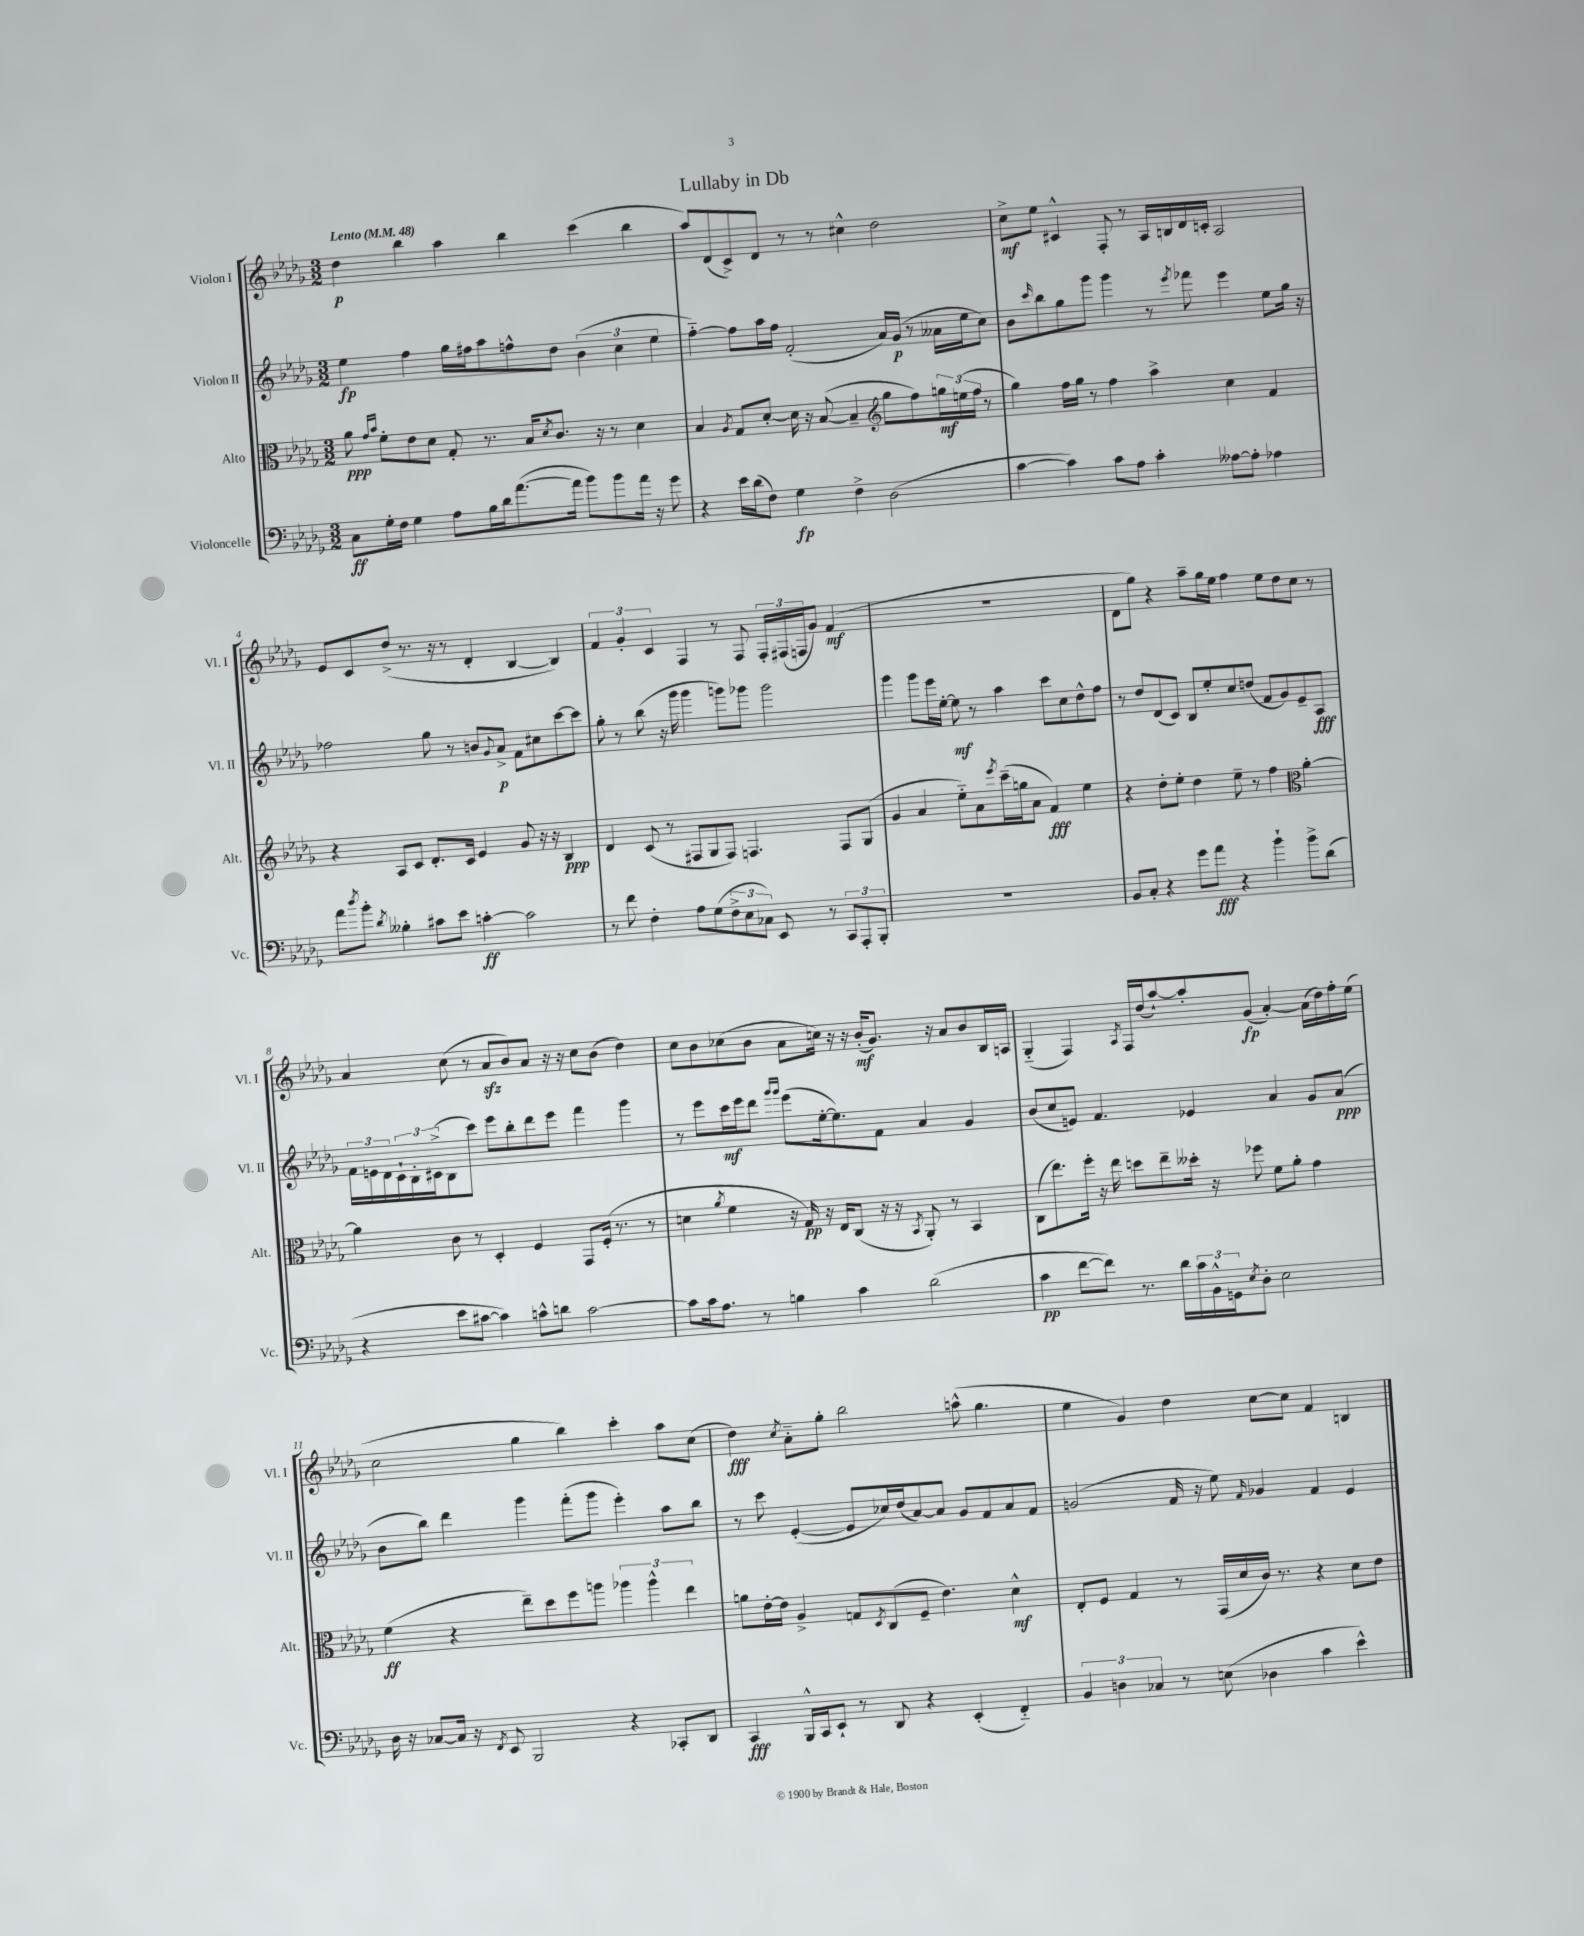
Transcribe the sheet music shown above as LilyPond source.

\header { title = "Lullaby in Db" }
<<
\new StaffGroup <<
\new Staff = "s0" \with { instrumentName = "Violon I" shortInstrumentName = "Vl. I" } {
    \clef treble \key des \major \numericTimeSignature \time 3/2 \tempo "Lento" 4 = 48
    des''4\p bes''4 aes''4 bes''4 c'''4( bes''4 |
    aes''8) des'8( c'8->) des'8 r8 r8 cis''4-^ des''2 |
    c''8->\mf ees''8 cis'4-^ f8-. r8 aes16 b16 des'16 c'16-. aes2 |
    ees'8 c'8 des''8->( r8. r16 r8 des'4-. bes4~ bes4) |
    \tuplet 3/2 { f'4 ges'4-. c'4 } f4 r8 f8 \tuplet 3/2 { f16-. fis16( f16 } ges'8) f'4\mf( |
    R1. |
    des'8 ges''8) r4 aes''8-- ges''16 ees''16 f''4 ees''8 des''8 c''8 r8 |
    aes'4 c''8( r8 aes'8\sfz bes'8) aes'8 r16 r16 c''8 bes'8( des''4) |
    c''8 bes'8 ces''8( bes'8 aes'8 c''16) r16 r16 bes'16-.\mf( ges'8.) r16 aes'8 bes'8 bes16 a16 |
    ges4-_( f4) \acciaccatura { aes8 } f16 des''16( aes''8~-!) aes''8-. ges'8\fp( aes'4~-.) aes'16( des''16) f''16-. ees''16( |
    c''2 ges''4 bes''4) c'''4-. aes''8 c''8( |
    des''4\fff) \acciaccatura { c''8 } aes'8-_ ges''8-. bes''2 a''8-^( ges''4. |
    ees''4 ges'4) des''4 c''8~ c''8 f'4 b4 \bar "|." |
}
\new Staff = "s1" \with { instrumentName = "Violon II" shortInstrumentName = "Vl. II" } {
    \clef treble \key des \major \numericTimeSignature \time 3/2
    ees''4\fp f''4 ges''16 fis''16 aes''8 f''8-^ des''8 \tuplet 3/2 { bes'4( c''4 ees''4 } |
    f''4~-_) f''8 aes''16 f''16 f'2-.( aes'16) ges'16\p( r8 aeses'16 ees''16 c''8) |
    bes'8 \grace { c'''16 } bes''8 ges''8 ges'''8 ges'''4 r8 \acciaccatura { ees'''8 } fes'''8 ees'''4 ees''8 ges''16 r16 |
    fes''2 ges''8 r8 b'8 \appoggiatura { ges'8 } aes'8->\p f'8 cis''8 c'''8~ c'''8 |
    ges''8-. r8 bes''8( r16 ges'''16 ges'''4 g'''8) ges'''8 ges'''2 |
    ges'''4 ges'''8 ees'''16 ees''16~-. ees''8\mf r8 aes''4 c'''8 c''8 des''8-^ f''8 |
    r8 des''8 des'8( c'8) bes8 ees''8-. c''8 d''8( f'8 ges'8) ees'8-- aes8\fff |
    \tuplet 3/2 { f'16 e'16 des'16 } \tuplet 3/2 { c'16-! bes16-. cis'16->( } bes8 c'''8) ees'''8 bes''8-. des'''8 ees'''8 f'''4 ges'''4 |
    r8 ees'''8 c'''16\mf ees'''16 des'''8 \grace { ges'''16 ges'''16 } ees'''8( ees''16~-. ees''8.) f'8 aes'4 ges'4 |
    bes'8( c''8 e'8) f'4. ees'4 aes'4 ges'8 aes'8\ppp( |
    bes'8 bes''8) des'''4 ges'''4 f'''8-.( ges'''8 ees'''4-.) aes''8 bes''8 |
    r8 c'''8 ees'4~-.( ees'8 ces''16) des''16( aes'8~) aes'8 ges'8 f'8 aes'8 f'8 |
    g'2( f'16 r16 ees''8) \grace { f'16 } ges'4 f'4 ees'4 \bar "|." |
}
\new Staff = "s2" \with { instrumentName = "Alto" shortInstrumentName = "Alt." } {
    \clef alto \key des \major \numericTimeSignature \time 3/2
    aes'8\ppp \grace { ges'16 bes'16 } f'8-. ees'8 des'8 ges8-. r8. bes16 \acciaccatura { des'8 } c'8. r16 r8 des'4 |
    bes4 \acciaccatura { aes8 } ges8 des'8~-. des'16 r16 bes8~( bes4-- \clef treble ges''8 f''8) \tuplet 3/2 { g''16\mf e''16( f''16 } r8 |
    ges''4) f''16 ges''16 r8 f''4 aes''4-> c''4 f'4 |
    r4 aes8 c'8 des'8.-. c'16 ees'4 ges'8 r16 r16 bes4\ppp |
    des'4 c'8( r8 fis8 ges8 fis8) f4. f8 ges8( |
    ges'4 aes'4 ees''8-_) aes'8 \acciaccatura { ees'''8 } c'''16--( g''16 aes'8 f'4\fff) ees''4 |
    r4 des''8-. ees''8-. des''4 ees''8-- r8 f''4 \clef alto aes'4~-. |
    aes'4 c'8 r8 des4-. f4 ges,8 f16-.( r8. r8 |
    d'4 \acciaccatura { aes'8 } f'4 r16 ges16\pp) r16 ees16 c8( r16 r16 \acciaccatura { bes,8 } aes,8-.) r8 bes,4 |
    c8( ees''8.) f''16-. r16 ees''16 d''8 ees''8-- deses''16-. r16 fes''8 f'8 aes'8-. ges'4 |
    f'4\ff( r4 ees''8--) des''8 f''8 a''8 \tuplet 3/2 { aes''4 aes''4-^ ees''4 } |
    a'8 ees'16~-. ees'16 aes4-> g8 \acciaccatura { des8 } c8( f8-- ees'4.) des'4-^\mf |
    ees8-. f8 ges4 r8 ges,16( des'16 c'16) r8. r4 des'8 ees'8 \bar "|." |
}
\new Staff = "s3" \with { instrumentName = "Violoncelle" shortInstrumentName = "Vc." } {
    \clef bass \key des \major \numericTimeSignature \time 3/2
    c8\ff ges16-. f16 ges4 aes8 bes16 des'16 aes'8.~( aes'16 bes'8) bes'8 aes'16 r16 ges'8 |
    r4 ees'16 des'16( f8) ges4\fp f4-> des2( |
    c'4~ c'4) c'8 aes8 c'4-. aeses8~ aeses8-. aes4 |
    aes'8 \acciaccatura { des''8 } bes'8-. \acciaccatura { des'8 } beses4-. cis'8 ees'8 c'4~-.\ff c'2 |
    r8 f'8 f4-. aes8 ges8( \tuplet 3/2 { f8-> ees8 ces8) } ees,8 r8 \tuplet 3/2 { c,8 aes,,8-. bes,,8-. } |
    R1. |
    bes,8 c8-. r4 ges'8 aes'8\fff r4 bes'4-! bes'8-> des'8( |
    r4 ees'8 cis'8~ cis'4) c'8-^ d'8 c'2~ |
    c'8 c'16 aes8. r8 b4 c'4 des'2( |
    c'4\pp f'8~ f'8) r8. des'16 \tuplet 3/2 { c'16 bes,16-^ g,16 } \acciaccatura { ees8 } des8-. ees2 |
    des16 r16 ces8~ ces16 r16 \acciaccatura { f,8 } ees,8 bes,,2 r4 ces,8-. des,8 |
    c,4\fff bes,,16-^ c,16 ees,8-! r8 des,8 r4 ees,4-.( f,4-_) |
    \tuplet 3/2 { bes,4 d4 ces4 } r8 e8( des4 c'4 ees'4-^) \bar "|." |
}
>>
>>
